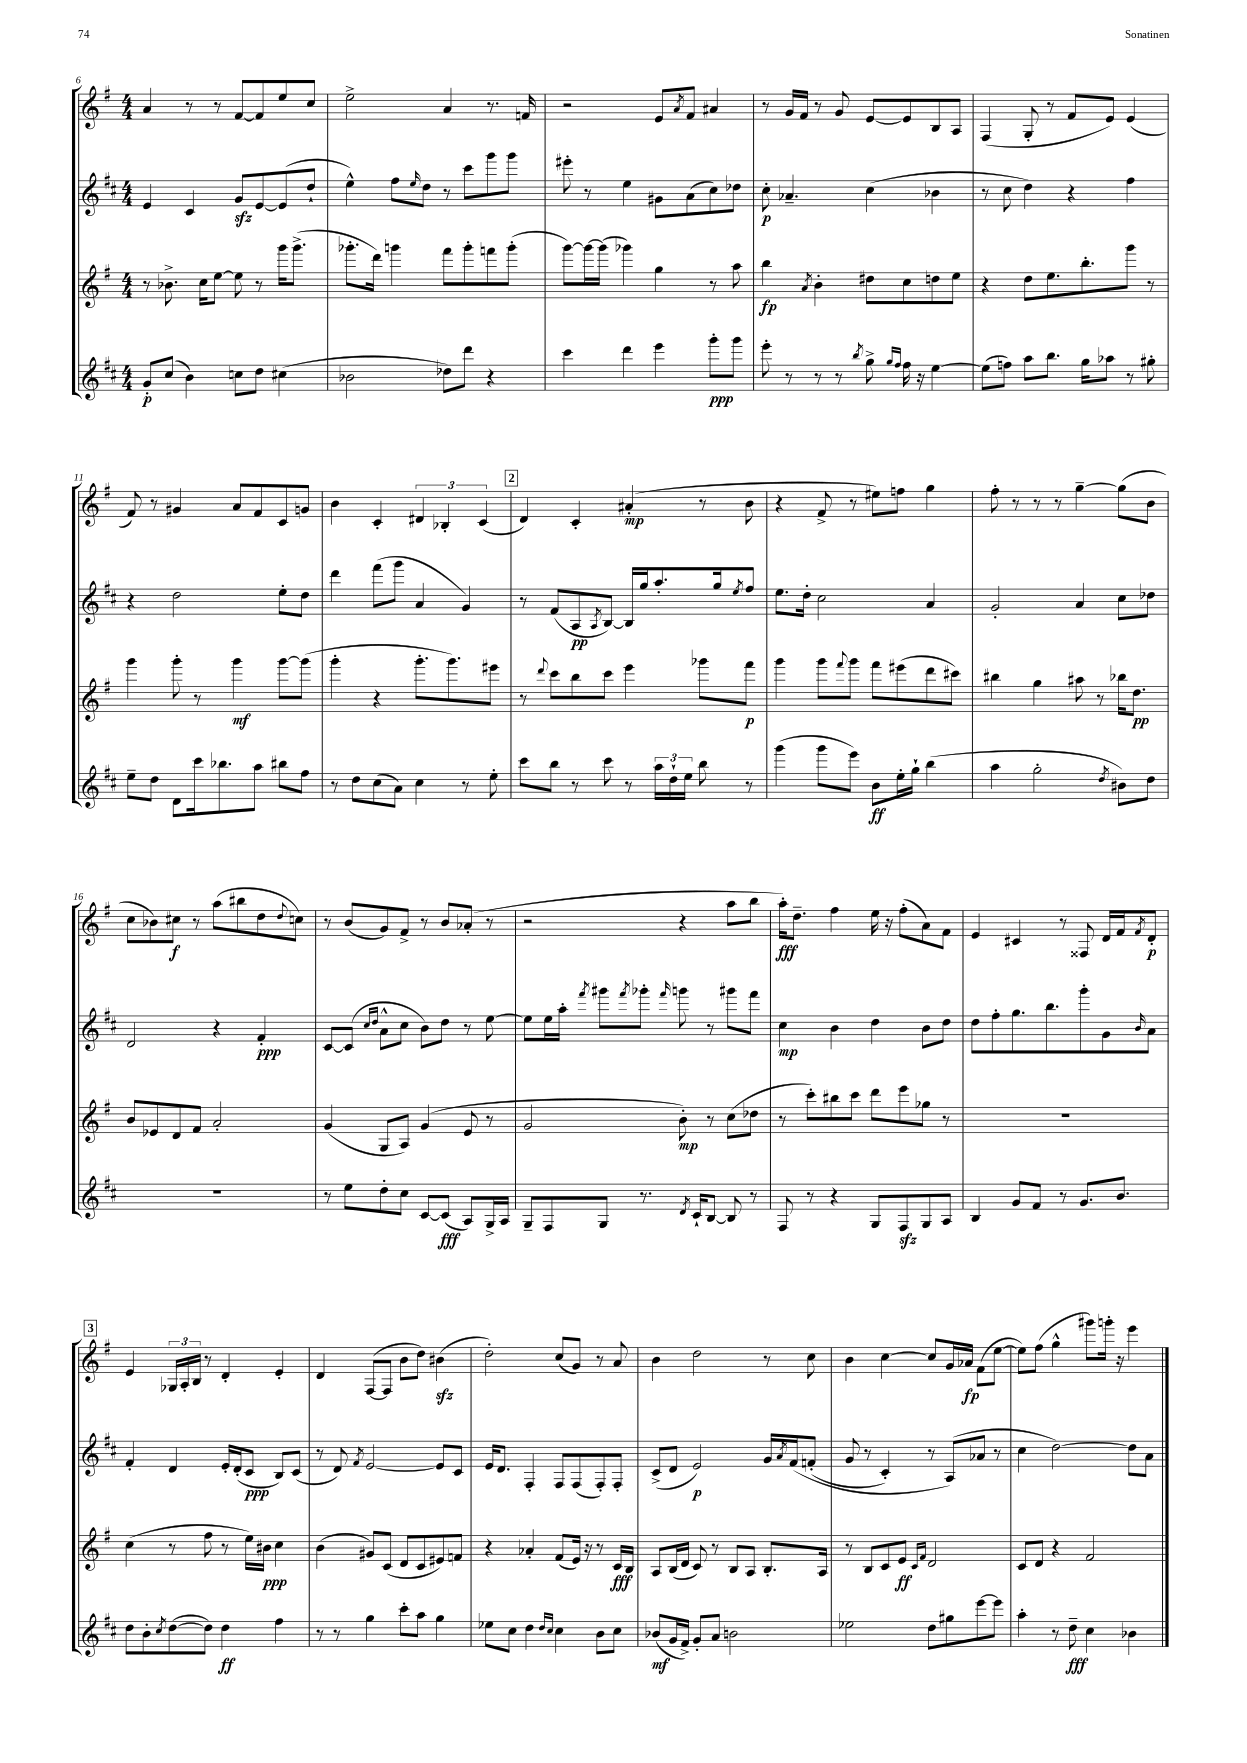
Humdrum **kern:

**kern	**kern	**kern	**kern
*staff4	*staff3	*staff2	*staff1
*clefG2	*clefG2	*clefG2	*clefG2
*k[f#c#]	*k[f#]	*k[f#c#]	*k[f#]
*M4/4	*M4/4	*M4/4	*M4/4
8g'	8r	4e	4a
(8cc#	8.b-^	.	.
4b)	.	4c#	8r
.	16cc	.	.
.	[8ee	.	8r
8cc	8ee]	8g	[8f#
8dd	8r	[8e	8f#]
(4cc#	16ggg	(8e]	8ee
.	(8.ggg^	.	.
.	.	8dd`	8cc
=	=	=	=
2b-	8.ggg-'	4ee^^)	2ee^
.	16ddd)	.	.
.	4ggg	8ff#	.
.	.	16qqee	.
.	.	8dd	.
8dd-)	8fff#	8r	4a
8ddd	8ggg'	8ccc#	.
4r	8fff	8ggg	8.r
.	(8ggg'	8ggg	.
.	.	.	16f
=	=	=	=
4ccc#	[8ggg)	8eee#'	2r
.	16ggg_	8r	.
.	(16ggg]	.	.
4ddd	4ggg-)	4ee	.
4eee	4gg	8g#	8e
.	.	.	8qa
.	.	(8a	8f#
8ggg'	8r	8cc#)	4a#
8ggg	8aa	8dd-	.
=	=	=	=
8eee'	4bb	8cc#'	8r
8r	.	4.a-~	16g
.	.	.	16f#
.	8qa	.	.
8r	4b'	.	8r
8r	.	.	8g
8qbb	.	.	.
8gg^	8dd#	(4cc#	[8e
16qqgg	.	.	.
16qqff#	.	.	.
16ff#	8cc	.	8e]
16r	.	.	.
[4ee	8dd	4b-	8B
.	8ee	.	8A
=	=	=	=
(8ee]	4r	8r	(4F#
8ff)	.	8cc#	.
8aa	8dd	4dd)	8G'
8.bb	8.ee	.	8r
.	.	4r	8f#
16gg	8.bb'	.	.
8aa-	.	.	8e)
8r	8ggg	4ff#	(4e
8gg#'	8r	.	.
=	=	=	=
8ee~	4ggg	4r	8f#)
8dd	.	.	8r
8d	8ggg'	2dd	4g#
16ccc#	8r	.	.
8.bb-	.	.	.
.	4ggg	.	8a
8aa	.	.	8f#
8bb#	[8ggg	8ee'	8c
8ff#	(8ggg]	8dd	8g
=	=	=	=
8r	4ggg'	4ddd	4b
8dd	.	.	.
(8cc#	4r	(8fff#	4c'
8a)	.	8ggg	.
4cc#	8.ggg'	4a	6d#
.	.	.	6B-'
.	8.ggg)	.	.
8r	.	4g)	.
.	.	.	(6c
8ee'	8eee#	.	.
=	=	=	=
8ccc#	8r	8r	4d)
.	8qqddd	.	.
8bb	8ccc	(8f#	.
8r	8bb	8A	4c'
.	.	8qA	.
8ccc#	8ccc	[8B)	.
8r	4eee	16B]	(4a#'
.	.	16gg	.
24aa	.	8.aa'	.
24dd`	.	.	.
24ee	.	.	.
8bb	8ggg-	.	8r
.	.	16gg	.
.	.	8qee	.
8r	8fff#	8ff#	8b
=	=	=	=
(4ggg	4ggg	8.ee	4r
.	.	16dd'	.
8ggg	8ggg	2cc#	8f#^
.	8qqfff#	.	.
8eee)	8ggg	.	8r
8b	8fff#	.	8ee#)
16ee'	(8eee#	.	8ff
16gg`	.	.	.
(4bb	8ddd	4a	4gg
.	8ccc#)	.	.
=	=	=	=
4aa	4bb#	2g'	8ff#'
.	.	.	8r
2gg'	4gg	.	8r
.	.	.	8r
.	8aa#	4a	[4gg~
.	8r	.	.
8qdd	.	.	.
8b#)	16bb-	8cc#	(8gg]
.	8.dd	.	.
8dd	.	8dd-	8b
=	=	=	=
1r	8b	2d	8cc
.	8e-	.	8b-)
.	8d	.	8cc#
.	8f#	.	8r
.	2a'	4r	(8aa
.	.	.	8bb#
.	.	4f#'	8dd
.	.	.	8qqdd
.	.	.	8cc)
=	=	=	=
8r	(4g	[8c#	8r
8ee	.	(8c#]	(8b
.	.	16qqcc#	.
.	.	16qqdd	.
8dd'	8G	8a^^	8g)
8cc#	8A)	8cc#	8f#^
[8c#	(4g	8b)	8r
(8c#]	.	8dd	8b
8A)	8e	8r	(8a-'
16G^	8r	[8ee	8r
16A	.	.	.
=	=	=	=
8G~	2g	8ee]	2r
8F#	.	16ee	.
.	.	16aa'	.
.	.	8qfff#	.
8G	.	8ggg#	.
.	.	8qfff#	.
8.r	.	8ggg-'	.
.	.	16qqfff#	.
.	8b')	8ggg	4r
8qd	.	.	.
16c#`	.	.	.
[8B	8r	8r	.
8B]	(8cc	8ggg#	8aa
8r	8dd-	8fff#	8bb
=	=	=	=
8F#	8r	4cc#	16aa')
.	.	.	8.dd~
8r	8ccc')	.	.
4r	8bb#	4b	4ff#
.	8ccc	.	.
8G	8ddd	4dd	16ee
.	.	.	16r
8F#	8eee	.	(8ff#'
8G	8gg-	8b	8a)
8A	8r	8dd	8f#
=	=	=	=
4B	1r	8dd	4e
.	.	8ff#'	.
8g	.	8.gg	4c#
8f#	.	.	.
.	.	8.bb	.
8r	.	.	8r
8.g	.	8ggg'	8F##
.	.	8g	16d
8.b	.	.	16f#
.	.	16qqb	8qf#
.	.	8a	8d'
=	=	=	=
8dd	(4cc	4f#'	4e
8b'	.	.	.
8qcc#	.	.	.
([8dd	8r	4d	24G-
.	.	.	24A'
.	.	.	24B
8dd])	8ff#	.	8r
4dd	8r	16e'	4d'
.	.	(16d'	.
.	16ee)	8c#	.
.	16b#	.	.
4ff#	4cc	8B)	4e'
.	.	(8c#	.
=	=	=	=
8r	(4b	8r	4d
8r	.	8d)	.
.	.	8qf#	.
4gg	8g#)	[2e	([8F#
.	(8c	.	8F#]
8ccc#'	8d	.	8b
8aa	8c	.	8dd)
4gg	8e#)	8e]	(4b#
.	8f	8c#	.
=	=	=	=
8ee-	4r	16e	2dd')
.	.	8.d	.
8cc#	.	.	.
4dd	4a-'	4F#'	.
16qqdd	.	.	.
16qqcc#	.	.	.
4cc#	(8f#	8F#	(8cc
.	16e)	(8F#	8g)
.	16r	.	.
8b	8r	8F#')	8r
8cc#	16c	8F#'	8a
.	16B	.	.
=	=	=	=
(8b-	8A	(8c#^	4b
16g	(16B	8d	.
16f#^)	16d	.	.
8g'	8c)	2e)	2dd
8a	8r	.	.
2b	8B	.	.
.	8A	.	.
.	8.B'	16g	8r
.	.	8qa	.
.	.	&(16f#	.
.	.	(8f'	8cc
.	16A	.	.
=	=	=	=
2ee-	8r	8g	4b
.	8B	8r	.
.	8c	4c#')	[4cc
.	8e	.	.
.	16qqc	.	.
.	16qqf#	.	.
8dd	2d	8r	8cc]
8gg#	.	(8A&)	16g
.	.	.	16a-
[8eee	.	8a-	(8f#
8eee]	.	8r	[8ee
=	=	=	=
4aa'	8c	4cc#	8ee])
.	8d	.	(8ff#
8r	4r	[2dd)	4gg^^
8dd~	.	.	.
4cc#	2f#	.	8ggg#)
.	.	.	16ggg'
.	.	.	16r
4b-	.	8dd]	4eee
.	.	8a	.
==	==	==	==
*-	*-	*-	*-
